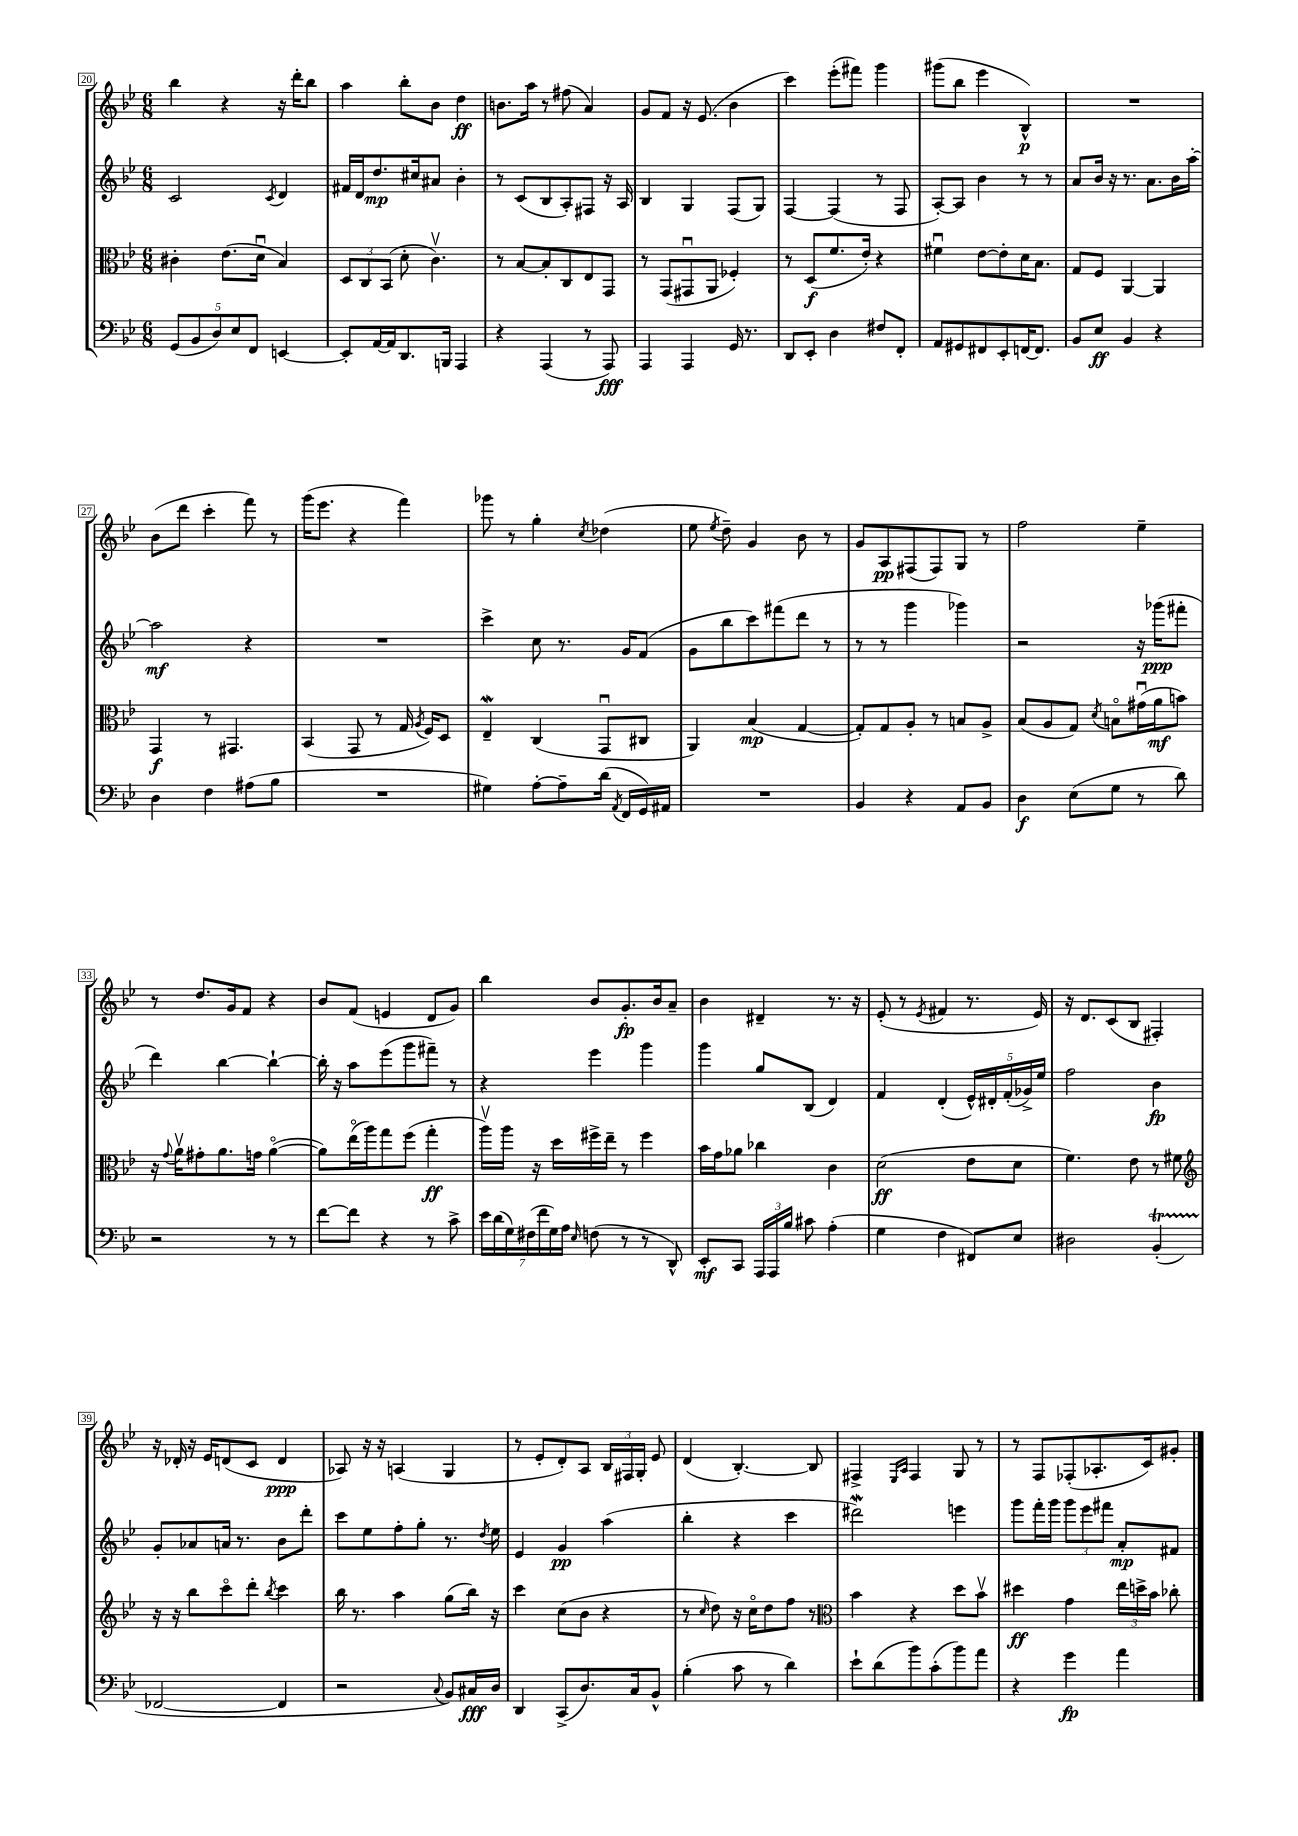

**kern	**dynam	**kern	**dynam	**kern	**dynam	**kern	**dynam
*part4	*part4	*part3	*part3	*part2	*part2	*part1	*part1
*staff4	*staff4	*staff3	*staff3	*staff2	*staff2	*staff1	*staff1
*clefF4	*	*clefC3	*	*clefG2	*	*clefG2	*
*k[b-e-]	*	*k[b-e-]	*	*k[b-e-]	*	*k[b-e-]	*
*M6/8	*	*M6/8	*	*M6/8	*	*M6/8	*
=20	=20	=20	=20	=20	=20	=20	=20
(10GG/L	.	4c#X'\	.	2c/	.	4bb-\	.
10BB-/	.	.	.	.	.	.	.
10D/)	.	.	.	.	.	.	.
.	.	(8.e-\L	.	.	.	4r	.
10E-/	.	.	.	.	.	.	.
10FF/J	.	.	.	.	.	.	.
.	.	16du\Jk	.	.	.	.	.
.	.	.	.	8qc/	.	.	.
[4EEn/	.	4B-/)	.	4d/	.	16r	.
.	.	.	.	.	.	16ddd'\KL	.
.	.	.	.	.	.	8bb-\J	.
=21	=21	=21	=21	=21	=21	=21	=21
8EE'/L]	.	12D/L	.	16f#X/LL	.	4aa\	.
.	.	.	.	16d/J	.	.	.
.	.	12C/	.	.	.	.	.
[16AA/L	.	.	.	8.dd/	mp	.	.
.	.	(12BB-/J	.	.	.	.	.
16AA/J]	.	.	.	.	.	.	.
8.DD/	.	8d'\	.	.	.	8bb-'\L	.
.	.	.	.	16cc#X/k	.	.	.
.	.	4.cv\)	.	8a#X/J	.	8b-\J	.
16BBBn/Jk	.	.	.	.	.	.	.
4AAA/	.	.	.	4b-'\	.	4dd\	ff
=22	=22	=22	=22	=22	=22	=22	=22
4r	.	8r	.	8r	.	8.bn\L	.
.	.	[8B-/L	.	(8c/L	.	.	.
.	.	.	.	.	.	16aa\Jk	.
(4AAA/	.	8B-'/]	.	8B-/	.	8r	.
.	.	8C/	.	8A'/)	.	(8ff#X\	.
8r	.	8E-/	.	8F#X/J	.	4a/)	.
8AAA/)	fff	8GG/J	.	16r	.	.	.
.	.	.	.	16A/	.	.	.
=23	=23	=23	=23	=23	=23	=23	=23
4AAA/	.	8r	.	4B-/	.	8g/L	.
.	.	(8GG/L	.	.	.	8f/J	.
4AAA/	.	8GG#Xu/	.	4G/	.	16r	.
.	.	.	.	.	.	(8.e-/	.
.	.	8AA/J	.	.	.	.	.
16GG/	.	4F-X'/)	.	(8F/L	.	4b-\	.
8.r	.	.	.	.	.	.	.
.	.	.	.	8G/J)	.	.	.
=24	=24	=24	=24	=24	=24	=24	=24
8DD/L	.	8r	.	[4F/	.	4ccc\)	.
8EE-'/J	.	(8D/L	f	.	.	.	.
4D\	.	8.f/	.	(4F/]	.	(8eee-'\L	.
.	.	.	.	.	.	8fff#X\J)	.
.	.	16e-'/Jk)	.	.	.	.	.
8F#X/L	.	4r	.	8r	.	4ggg\	.
8FF'/J	.	.	.	8F/	.	.	.
=25	=25	=25	=25	=25	=25	=25	=25
8AA/L	.	4f#Xu\	.	[8A'/L)	.	(8ggg#X\L	.
8GG#X/	.	.	.	8A/J]	.	8bb-\J	.
8FF#X/	.	[8e-\L	.	4b-\	.	4eee-\	.
8EE-'/	.	8e-'\]	.	.	.	.	.
[16FFn/K	.	16d\K	.	8r	.	4B-^^/)	p
8.FF/J]	.	8.B-\J	.	.	.	.	.
.	.	.	.	8r	.	.	.
=26	=26	=26	=26	=26	=26	=26	=26
8BB-/L	.	8G/L	.	8a/L	.	2.r	.
8E-/J	ff	8F/J	.	16b-/Jk	.	.	.
.	.	.	.	16r	.	.	.
4BB-/	.	[4AA/	.	8.r	.	.	.
.	.	.	.	8.a\L	.	.	.
4r	.	4AA/]	.	.	.	.	.
.	.	.	.	16b-\L	.	.	.
.	.	.	.	[16aa'\JJ	.	.	.
!!LO:LB:g=z
=27	=27	=27	=27	=27	=27	=27	=27
4D\	.	4GG/	f	2aa\]	mf	(8b-\L	.
.	.	.	.	.	.	8ddd\J	.
4F\	.	8r	.	.	.	4ccc'\	.
.	.	4.GG#X/	.	.	.	.	.
(8A#X\L	.	.	.	4r	.	8fff\)	.
8B-\J	.	.	.	.	.	8r	.
=28	=28	=28	=28	=28	=28	=28	=28
2.r	.	(4BB-/	.	2.r	.	(16ggg\KL	.
.	.	.	.	.	.	8.eee-\J	.
.	.	8GG/	.	.	.	4r	.
.	.	8r	.	.	.	.	.
.	.	16G/	.	.	.	4fff\)	.
.	.	8qA/	.	.	.	.	.
.	.	16F/KL)	.	.	.	.	.
.	.	8D/J	.	.	.	.	.
=29	=29	=29	=29	=29	=29	=29	=29
4G#X\)	.	4E-w~/	.	4ccc^\	.	8ggg-X\	.
.	.	.	.	.	.	8r	.
[8A'\L	.	(4C/	.	8cc\	.	4gg'\	.
8A~\]	.	.	.	8.r	.	.	.
.	.	.	.	.	.	8qcc/	.
(16d\Jk	.	8GGu/L	.	.	.	(4dd-X\	.
8qAA/	.	.	.	.	.	.	.
16FF/LL	.	.	.	16g/KL	.	.	.
16GG/)	.	8C#X/J	.	(8f/J	.	.	.
16AA#X/JJ	.	.	.	.	.	.	.
=30	=30	=30	=30	=30	=30	=30	=30
2.r	.	4AA/)	.	8g\L	.	8ee-\	.
.	.	.	.	.	.	8qee-/	.
.	.	.	.	8bb-\	.	8dd~\)	.
.	.	(4B-/	mp	8ccc\)	.	4g/	.
.	.	.	.	(8fff#X\	.	.	.
.	.	[4G/	.	8ddd\J	.	8b-\	.
.	.	.	.	8r	.	8r	.
=31	=31	=31	=31	=31	=31	=31	=31
4BB-/	.	8G'/L])	.	8r	.	8g/L	.
.	.	8G/	.	8r	.	8A/	pp
4r	.	8A'/J	.	4ggg\	.	(8F#X/	.
.	.	8r	.	.	.	8F#/)	.
8AA/L	.	8Bn/L	.	4ggg-X\)	.	8G/J	.
8BB-/J	.	8A^/J	.	.	.	8r	.
=32	=32	=32	=32	=32	=32	=32	=32
4D\	f	(8B-/L	.	2r	.	2ff\	.
.	.	8A/	.	.	.	.	.
(8E-\L	.	8G/J)	.	.	.	.	.
.	.	8qd/	.	.	.	.	.
8G\J	.	8Bn\L	.	.	.	.	.
8r	.	(16g#Xu\L	.	16r	.	4ee-~\	.
.	.	16a\J	mf	(16ggg-X\KL	ppp	.	.
8d\)	.	8bn\J)	.	8fff#X'\J	.	.	.
!!LO:LB:g=z
=33	=33	=33	=33	=33	=33	=33	=33
2r	.	16r	.	4ddd\)	.	8r	.
.	.	8qqg/	.	.	.	.	.
.	.	16av\KL	.	.	.	.	.
.	.	8g#X'\	.	.	.	8.dd/L	.
.	.	8.a\	.	[4bb-\	.	.	.
.	.	.	.	.	.	16g/k	.
.	.	.	.	.	.	8f/J	.
.	.	16gn\Jk	.	.	.	.	.
8r	.	([4a\	.	4bb-`\_	.	4r	.
8r	.	.	.	.	.	.	.
=34	=34	=34	=34	=34	=34	=34	=34
[8f\L	.	8a\L])	.	16bb-'\]	.	8b-/L	.
.	.	.	.	16r	.	.	.
8f\J]	.	(16ee-\L	.	8aa\L	.	(8f/J	.
.	.	16aa\J)	.	.	.	.	.
4r	.	8gg\	.	(8eee-\	.	4en/	.
.	.	(8ff\J	.	8ggg\	.	.	.
8r	.	4gg'\	ff	8fff#X~\J)	.	8d/L	.
8c^\	.	.	.	8r	.	8g/J)	.
=35	=35	=35	=35	=35	=35	=35	=35
28e-\LL	.	16aav\LL)	.	4r	.	4bb-\	.
(28d\	.	.	.	.	.	.	.
.	.	16aa\JJ	.	.	.	.	.
28G\)	.	.	.	.	.	.	.
(28F#X\	.	.	.	.	.	.	.
.	.	16r	.	.	.	.	.
28f\	.	.	.	.	.	.	.
28G\)	.	.	.	.	.	.	.
.	.	16dd\LL	.	.	.	.	.
28A\JJ	.	.	.	.	.	.	.
16qqE-/	.	.	.	.	.	.	.
(8Fn\	.	16ff#X^\	.	4eee-\	.	8b-/L	.
.	.	16ee-~\JJ	.	.	.	.	.
8r	.	8r	.	.	.	8.g'/	fp
8r	.	4ff#\	.	4ggg\	.	.	.
.	.	.	.	.	.	16b-/k	.
8DD^^/)	.	.	.	.	.	8a~/J	.
=36	=36	=36	=36	=36	=36	=36	=36
8EE-'/L	mf	16b-\LL	.	4ggg\	.	4b-\	.
.	.	16g\J	.	.	.	.	.
8CC/J	.	8a-X\J	.	.	.	.	.
24AAA/LL	.	4cc-X\	.	8gg/L	.	4d#X~/	.
24AAA/	.	.	.	.	.	.	.
24B-/JJ	.	.	.	.	.	.	.
8c#X\	.	.	.	(8B-/J	.	.	.
(4A'\	.	4c\	.	4d/)	.	8.r	.
.	.	.	.	.	.	16r	.
=37	=37	=37	=37	=37	=37	=37	=37
4G\	.	(2d\	ff	4f/	.	(8e-'/	.
.	.	.	.	.	.	8r	.
.	.	.	.	.	.	8qe-/	.
4F\	.	.	.	(4d'/	.	4f#X/	.
8FF#X/L)	.	8e-\L	.	20e-^^/LL)	.	8.r	.
.	.	.	.	20d#X'/	.	.	.
.	.	.	.	(20f'/	.	.	.
8E-/J	.	8d\J	.	.	.	.	.
.	.	.	.	20g-X^/)	.	.	.
.	.	.	.	.	.	16e-/)	.
.	.	.	.	20ee-/JJ	.	.	.
=38	=38	=38	=38	=38	=38	=38	=38
2D#X\	.	4.f\)	.	2ff\	.	16r	.
.	.	.	.	.	.	8.d/L	.
.	.	.	.	.	.	(8c/	.
.	.	8e-\	.	.	.	8B-/J	.
(4BB-T'/	.	8r	.	4b-\	fp	4F#X'/)	.
.	.	8f#X\	.	.	.	.	.
!!LO:LB:g=z
=39	=39	=39	=39	=39	=39	=39	=39
*	*	*clefG2	*	*	*	*	*
[2FF-X/	.	16r	.	8g'/L	.	16r	.
.	.	16r	.	.	.	16d-X'/	.
.	.	8bb-\L	.	8a-X/	.	16r	.
.	.	.	.	.	.	16e-/KL	.
.	.	8ccc\	.	16an/Jk	.	(8dn/	.
.	.	.	.	8.r	.	.	.
.	.	8ddd'\J	.	.	.	8c/J	.
.	.	8qbb-/	.	.	.	.	.
4FF-/]	.	4ccc\	.	8b-\L	.	4d/	ppp
.	.	.	.	8ddd'\J	.	.	.
=40	=40	=40	=40	=40	=40	=40	=40
2r	.	16bb-\	.	8ccc\L	.	8A-X/)	.
.	.	8.r	.	.	.	.	.
.	.	.	.	8ee-\	.	16r	.
.	.	.	.	.	.	16r	.
.	.	4aa\	.	8ff'\	.	(4An/	.
.	.	.	.	8gg'\J	.	.	.
8qqC/	.	.	.	.	.	.	.
8BB-/L)	.	(8gg\L	.	8.r	.	4G/	.
16C#X/L	fff	16bb-\Jk)	.	.	.	.	.
.	.	.	.	8qdd/	.	.	.
16D/JJ	.	16r	.	16ee-\	.	.	.
=41	=41	=41	=41	=41	=41	=41	=41
4DD/	.	4ccc\	.	4e-/	.	8r	.
.	.	.	.	.	.	8e-'/L	.
(8CC^/L	.	(8cc\L	.	4g/	pp	8d'/)	.
8.D/)	.	8b-\J	.	.	.	8A/J	.
.	.	4r	.	(4aa\	.	24B-/LL	.
.	.	.	.	.	.	24F#X/	.
16C/k	.	.	.	.	.	.	.
.	.	.	.	.	.	24G'/JJ	.
8BB-^^/J	.	.	.	.	.	8e-/	.
=42	=42	=42	=42	=42	=42	=42	=42
(4B-'\	.	8r	.	4bb-'\	.	(4d/	.
.	.	16qqcc/	.	.	.	.	.
.	.	8dd\)	.	.	.	.	.
8c\	.	16r	.	4r	.	[4.B-'/)	.
.	.	16cc\KL	.	.	.	.	.
8r	.	8dd\	.	.	.	.	.
4d\)	.	8ff\J	.	4ccc\	.	.	.
.	.	8r	.	.	.	8B-/]	.
=43	=43	=43	=43	=43	=43	=43	=43
*	*	*clefC3	*	*	*	*	*
8e-`\L	.	4b-\	.	2ddd#XW\)	.	4F#X^/	.
(8d\	.	.	.	.	.	.	.
.	.	.	.	.	.	16qqE-/LL	.
.	.	.	.	.	.	16qqA/JJ	.
8b-\)	.	4r	.	.	.	4F#/	.
(8c'\	.	.	.	.	.	.	.
8b-\)	.	8dd\L	.	4eeen\	.	8G/	.
8a\J	.	8b-v\J	.	.	.	8r	.
=44	=44	=44	=44	=44	=44	=44	=44
4r	.	4dd#X\	ff	8ggg\L	.	8r	.
.	.	.	.	16fff'\L	.	8F/L	.
.	.	.	.	16ggg\JJ	.	.	.
4g\	fp	4g\	.	12ggg\L	.	(8F-X'/	.
.	.	.	.	12eee-\	.	.	.
.	.	.	.	.	.	8.A-X'/	.
.	.	.	.	12fff#X\J	.	.	.
4a\	.	24ee-\LL	.	8a'/L	mp	.	.
.	.	24ddn^\	.	.	.	.	.
.	.	.	.	.	.	16c/k)	.
.	.	24b-\JJ	.	.	.	.	.
.	.	8cc-X'\	.	8f#X/J	.	8g#X'/J	.
==	==	==	==	==	==	==	==
*-	*-	*-	*-	*-	*-	*-	*-
